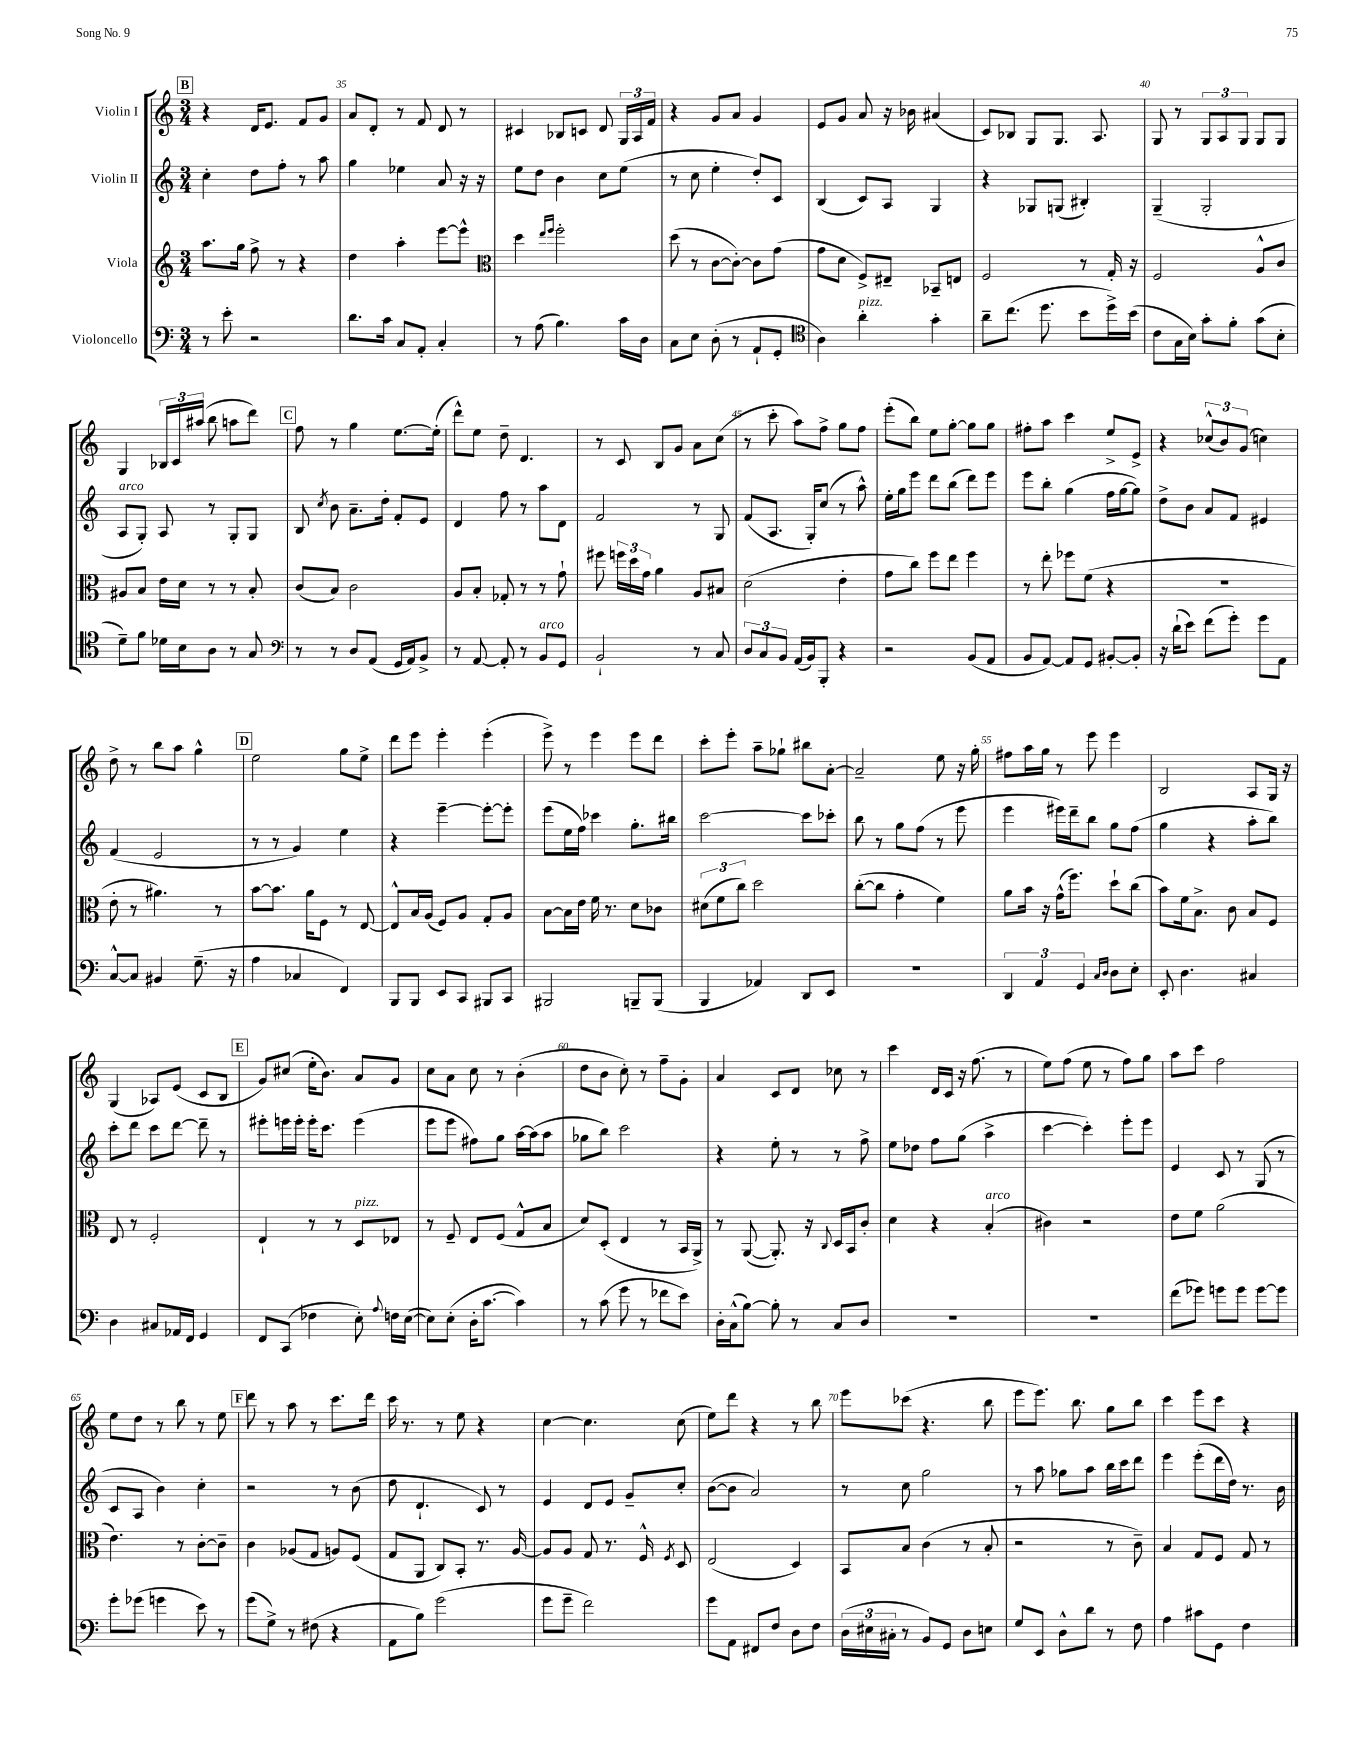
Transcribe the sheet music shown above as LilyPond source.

<<
\new StaffGroup <<
\new Staff = "s0" \with { instrumentName = "Violin I" } {
    \clef treble \key c \major \numericTimeSignature \time 3/4
    \autoBeamOff \mark \markup { \box "B" } r4 d'16[ e'8.] f'8[ g'8] |
    a'8[ d'8]-. r8 f'8 d'8 r8 |
    cis'4 bes8[ c'8] d'8 \tuplet 3/2 { g16[ a16 f'16] } |
    r4 g'8[ a'8] g'4 |
    e'8[ g'8] a'8 r16 bes'16 ais'4( |
    c'8[) bes8] g8[ g8.] a8. |
    g8 r8 \tuplet 3/2 { g8[ a8 g8] } g8[ g8] |
    g4 \tuplet 3/2 { bes16[ c'16 ais''16]( } b''8 a''8[ d'''8]) |
    \mark \markup { \box "C" } f''8 r8 g''4 e''8.[~ e''16]-.( |
    d'''8[-^) e''8] d''8-- d'4. |
    r8 c'8 b8[ g'8] a'8[ c''8]( |
    r8 c'''8-. a''8[) f''8]-> g''8[ f''8] |
    e'''8[-.( b''8]) e''8[ g''8]~-. g''8[ g''8] |
    fis''8[-. a''8] c'''4 e''8[-> e'8]-> |
    r4 \tuplet 3/2 { ces''8[-^( b'8) g'8]( } c''4) |
    d''8-> r8 b''8[ a''8] g''4-^ |
    \mark \markup { \box "D" } e''2 g''8[ e''8]-> |
    d'''8[ e'''8] e'''4-. e'''4-.( |
    e'''8->) r8 e'''4 e'''8[ d'''8] |
    c'''8[-. e'''8]-. a''8[-- ges''8]-! bis''8[ a'8]~-. |
    a'2-- e''8 r16 g''16-. |
    fis''8[ a''16 g''16] r8 e'''8 e'''4 |
    b2 a8[ g16] r16 |
    g4( aes8[) e'8]( c'8[ b8] |
    \mark \markup { \box "E" } g'8[) cis''8]( e''16[-. b'8.]) a'8[ g'8] |
    c''8[ a'8] c''8 r8 b'4-.( |
    d''8[ b'8] c''8-.) r8 f''8[-- g'8]-. |
    a'4 c'8[ d'8] ces''8 r8 |
    c'''4 d'16[ c'16] r16 f''8.( r8 |
    e''8[) f''8]( e''8 r8 f''8[) g''8] |
    a''8[ c'''8] f''2 |
    e''8[ d''8] r8 b''8 r8 e''8 |
    \mark \markup { \box "F" } d'''8 r8 a''8 r8 c'''8.[ d'''16] |
    c'''16 r8. r8 e''8 r4 |
    c''4~ c''4. c''8( |
    e''8[) d'''8] r4 r8 b''8 |
    e'''8[ ces'''8]( r4. b''8 |
    e'''8[ e'''8.]) b''8. g''8[ b''8] |
    c'''4 e'''8[ c'''8] r4 \bar "|." |
}
\new Staff = "s1" \with { instrumentName = "Violin II" } {
    \clef treble \key c \major \numericTimeSignature \time 3/4
    \autoBeamOff \mark \markup { \box "B" } c''4-. d''8[ f''8]-. r8 a''8 |
    g''4 ees''4 a'8 r16 r16 |
    e''8[ d''8] b'4 c''8[ e''8]( |
    r8 c''8 e''4-. d''8[-.) c'8] |
    b4( c'8[) a8] g4 |
    r4 ges8[ g8]( bis4-.) |
    g4--( g2-. |
    a8[^\markup { \italic "arco" } g8]-.) a8 r8 g8[-. g8] |
    \mark \markup { \box "C" } b8 \acciaccatura { c''8 } b'8 a'8.[-- d''16]-. f'8[-. e'8] |
    d'4 f''8 r8 a''8[ d'8] |
    f'2 r8 g8 |
    f'8[( a8.] g16[-.) c''8]( r8 a''8-^) |
    e''16[-. g''16 e'''8] d'''8[ b''8]( d'''8[) e'''8] |
    e'''8[ b''8]-. g''4( f''16[ g''16~ g''8]) |
    d''8[-> b'8] a'8[ f'8] eis'4 |
    f'4( e'2 |
    \mark \markup { \box "D" } r8 r8 g'4) e''4 |
    r4 e'''4~-- e'''8[~-. e'''8]-. |
    e'''8[( e''16 f''16]) ces'''4 g''8.[-. bis''16] |
    c'''2~ c'''8[ ces'''8]-. |
    b''8 r8 g''8[ f''8]( r8 e'''8 |
    e'''4 eis'''16[) d'''16-- b''8] g''8[ f''8]( |
    g''4 r4 a''8[-. b''8]) |
    c'''8[-. d'''8] c'''8[ d'''8]~ d'''8-- r8 |
    \mark \markup { \box "E" } eis'''8[-. e'''16 e'''16]-. e'''16[-. c'''8.] e'''4( |
    e'''8[ e'''8] fis''8[) g''8] a''16[~ a''16( a''8] |
    ges''8[ b''8]) c'''2 |
    r4 e''8-. r8 r8 f''8-> |
    e''8[ des''8] f''8[ g''8]( a''4-> |
    c'''4~ c'''4-.) e'''8[-. e'''8] |
    e'4 c'8 r8 g8( r8 |
    c'8[ a8] b'4) c''4-. |
    \mark \markup { \box "F" } r2 r8 b'8( |
    d''8 d'4.-! c'8) r8 |
    e'4 d'8[ e'8] g'8[-- c''8]-. |
    b'8[~( b'8] a'2) |
    r8 c''8 g''2 |
    r8 a''8 ges''8[ a''8] b''16[ c'''16 d'''8] |
    e'''4 e'''8[-.( d'''16 d''16]) r8. b'16 \bar "|." |
}
\new Staff = "s2" \with { instrumentName = "Viola" } {
    \clef treble \key c \major \numericTimeSignature \time 3/4
    \autoBeamOff \mark \markup { \box "B" } a''8.[ g''16] f''8-> r8 r4 |
    d''4 a''4-. e'''8[~ e'''8]-^ |
    \clef alto d''4 \grace { e''16[ f''16] } f''2-. |
    d''8( r8 c'8[~ c'8]~-.) c'8[ g'8]( |
    g'8[ d'8] f8[->) eis8]-- bes,8[-- e8] |
    f2 r8 g16-. r16 |
    f2 a8[-^ c'8] |
    ais8[ b8] e'16[ d'16] r8 r8 b8-. |
    \mark \markup { \box "C" } c'8[( b8]) c'2 |
    a8[ b8]-. ges8-. r8 r8 g'8-! |
    fis''8 \tuplet 3/2 { f''16[ d''16 g'16] } a'4 a8[ bis8] |
    d'2( e'4-. |
    g'8[ c''8]) f''8[ e''8] f''4 |
    r8 e''8-. fes''8[ f'8]( r4 |
    R2. |
    e'8-. r8 ais'4.) r8 |
    \mark \markup { \box "D" } b'8[~ b'8.] a'16[ f8] r8 e8~ |
    e8[-^ b16 a16]( f8[) a8] g8[-. a8] |
    b8[~ b16 e'16] f'16 r8. d'8[ ces'8] |
    \tuplet 3/2 { dis'8[( f'8 c''8]) } d''2 |
    c''8[~-.( c''8] g'4-. f'4) |
    a'8[ b'16] r16 g'16[-^( f''8.]) d''8[-! c''8]( |
    b'8[) f'16 b8.]-> c'8 b8[ f8] |
    e8 r8 f2-. |
    \mark \markup { \box "E" } e4-! r8 r8 d8[^\markup { \italic "pizz." } ees8] |
    r8 f8-- e8[ f8]( g8[-^ b8] |
    d'8[) d8]-.( e4 r8 b,16[ a,16]->) |
    r8 a,8~( a,8.-.) r16 \appoggiatura { c8 } d16[ b,16 c'8]-. |
    d'4 r4 b4-.^\markup { \italic "arco" }( |
    cis'4) r2 |
    e'8[ f'8] a'2( |
    e'4.) r8 c'8[~-. c'8]-- |
    \mark \markup { \box "F" } c'4 aes8[( g8] a8[) f8]( |
    g8[ a,8] c8[) b,8]-. r8. a16~ |
    a8[ a8] g8 r8. f16-^ \acciaccatura { f8 } d8 |
    e2( d4) |
    b,8[ b8] c'4( r8 b8-. |
    r2 r8 c'8--) |
    b4 g8[ f8] g8 r8 \bar "|." |
}
\new Staff = "s3" \with { instrumentName = "Violoncello" } {
    \clef bass \key c \major \numericTimeSignature \time 3/4
    \autoBeamOff \mark \markup { \box "B" } r8 e'8-. r2 |
    d'8.[ c'16] c8[ a,8]-. c4-. |
    r8 a8( b4.) c'16[ d16] |
    c8[ e8] d8-.( r8 a,8[-! g,8]-. |
    \clef tenor a4) a'4-.^\markup { \italic "pizz." } g'4-. |
    a'8[-- c''8.]( d''8. b'8[ d''16->) b'16]( |
    c'8[ g16 b16]) g'8[-. f'8]-. g'8[( b8]-. |
    d'8[--) f'8] des'16[ b16 a8] r8 g8 |
    \mark \markup { \box "C" } \clef bass r8 r8 d8[ a,8]( g,16[ a,16) b,8]-> |
    r8 a,8~ a,8-. r8 b,8[^\markup { \italic "arco" } g,8] |
    b,2-! r8 c8 |
    \tuplet 3/2 { d8[ c8 b,8] } a,16[( b,16) b,,8]-. r4 |
    r2 b,8[( a,8] |
    b,8[ a,8]~) a,8[ g,8] bis,8[~-. bis,8]-. |
    r16 d'16[-!( e'8]) f'8[( g'8]-.) g'8[ a,8] |
    c8[~-^ c8] bis,4 g8.--( r16 |
    \mark \markup { \box "D" } a4 ces4 f,4) |
    b,,8[ b,,8] e,8[ c,8] bis,,8[ c,8] |
    bis,,2 b,,8[-- b,,8]( |
    b,,4 aes,4) d,8[ e,8] |
    R2. |
    \tuplet 3/2 { d,4 a,4 g,4 } \grace { c16[ d16] } d8[ e8]-. |
    e,8-. d4. cis4 |
    d4 cis8[ aes,16 f,16] g,4 |
    \mark \markup { \box "E" } f,8[ c,8]( fes4 e8-.) \appoggiatura { a8 } f16[ e16]~( |
    e8[) e8]-.( d16[-. c'8.]~ c'4) |
    r8 c'8( g'8 r8 fes'8[ e'8]) |
    d16[-. c16-^( b8]~) b8-. r8 c8[ d8] |
    R2. |
    R2. |
    f'8[( ges'8]) g'8[ g'8] g'8[~ g'8] |
    g'8[-. ges'8]( g'4 e'8) r8 |
    \mark \markup { \box "F" } g'8[( g8]->) r8 fis8( r4 |
    a,8[ b8]) g'2( |
    g'8[ g'8]-- f'2) |
    g'8[ a,8] fis,8[ f8] d8[ f8] |
    \tuplet 3/2 { d16[( eis16 cis16]-. } r8 b,8[) g,8] d8[ e8] |
    g8[ e,8] d8[-^ d'8] r8 f8 |
    a4 cis'8[ g,8] f4 \bar "|." |
}
>>
>>
\layout { \context { \Score currentBarNumber = #34 \override BarNumber.break-visibility = ##(#f #t #t) barNumberVisibility = #(every-nth-bar-number-visible 5) } }
